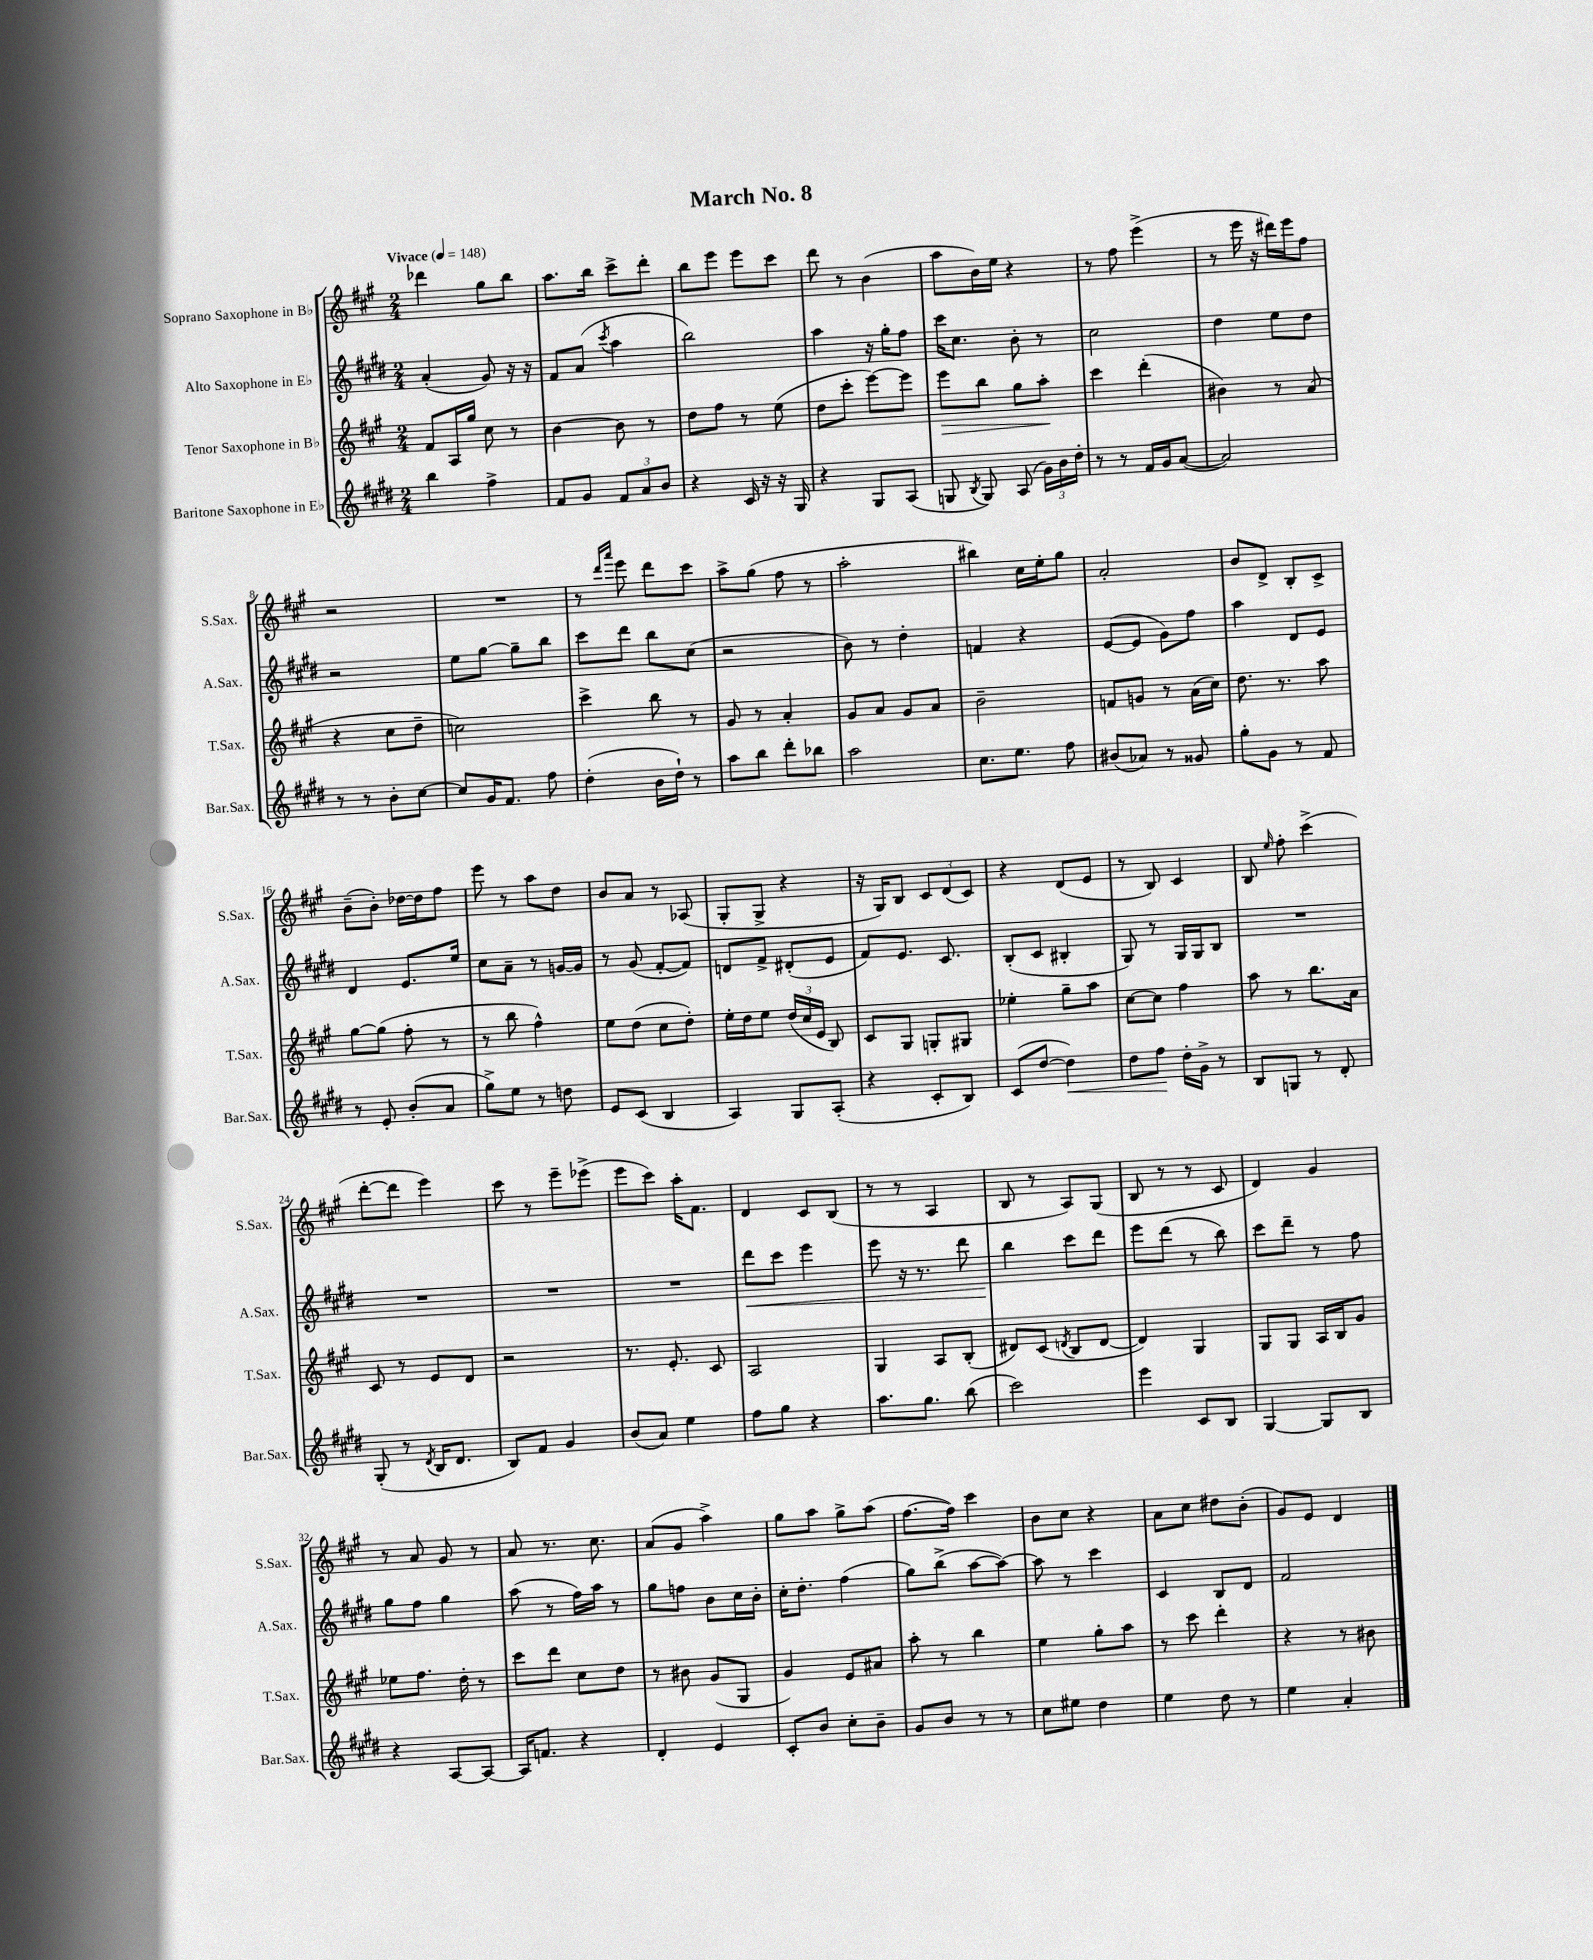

**kern	**dynam	**kern	**dynam	**kern	**dynam	**kern
*part4	*part4	*part3	*part3	*part2	*part2	*part1
*staff4	*staff4	*staff3	*staff3	*staff2	*staff2	*staff1
*I"Baritone Saxophone in E♭	*	*I"Tenor Saxophone in B♭	*	*I"Alto Saxophone in E♭	*	*I"Soprano Saxophone in B♭
*I'Bar.Sax.	*	*I'T.Sax.	*	*I'A.Sax.	*	*I'S.Sax.
*clefG2	*	*clefG2	*	*clefG2	*	*clefG2
*k[f#c#g#d#]	*	*k[f#c#g#]	*	*k[f#c#g#d#]	*	*k[f#c#g#]
*M2/4	*	*M2/4	*	*M2/4	*	*M2/4
*MM148	*	*MM148	*	*MM148	*	*MM148
=1	=1	=1	=1	=1	=1	=1
!	!	!	!	!	!	!LO:TX:a:B:t=Vivace
4bb\	.	8f#/L	.	(4a'/	.	4ddd-X\
.	.	16A/L	.	.	.	.
.	.	16gg#/JJ	.	.	.	.
4ff#^\	.	8cc#\	.	8g#/)	.	8gg#\L
.	.	8r	.	16r	.	8bb\J
.	.	.	.	16r	.	.
=2	=2	=2	=2	=2	=2	=2
8f#/L	.	[4b\	.	8f#/L	.	8.aa\L
8g#/J	.	.	.	(8a/J	.	.
.	.	.	.	.	.	16bb\Jk
.	.	.	.	8qccc#/	.	.
12f#/L	.	8b\]	.	4aa\	.	8ccc#^\L
12a/	.	.	.	.	.	.
.	.	8r	.	.	.	8ddd'\J
12b/J	.	.	.	.	.	.
=3	=3	=3	=3	=3	=3	=3
4r	.	8dd\L	.	2bb\)	.	8bb\L
.	.	8ff#\J	.	.	.	8eee\J
16c#/	.	8r	.	.	.	8eee\L
16r	.	.	.	.	.	.
16r	.	(8ee\	.	.	.	8ccc#\J
16G#/	.	.	.	.	.	.
=4	=4	=4	=4	=4	=4	=4
4r	.	8dd\L	.	4aa\	.	8ddd\
.	.	8ccc#'\J	.	.	.	8r
8G#/L	.	[8eee\L)	.	16r	.	(4b\
.	.	.	.	16gg#'\KL	.	.
(8A/J	.	8eee\J]	.	8ff#\J	.	.
=5	=5	=5	=5	=5	=5	=5
!	!	!	!LO:HP:b	!	!	!
8Gn/	.	8eee\L	>	16ccc#\KL	.	8aa\L
.	.	.	.	8.cc#\J	.	.
8qB/	.	.	.	.	.	.
8G/)	.	8bb\J	.	.	.	16b\L)
.	.	.	.	.	.	16ee\JJ
(8A/	.	8gg#\L	.	8b'\	.	4r
24g#\LL)	.	8aa'\J	.	8r	.	.
24b\	.	.	.	.	.	.
24dd#'\JJ	.	.	.	.	.	.
.	.	.	]	.	.	.
=6	=6	=6	=6	=6	=6	=6
8r	.	4ccc#\	.	2cc#\	.	8r
8r	.	.	.	.	.	8ff#\
16f#/LL	.	(4ddd'\	.	.	.	(4eee^\
16g#/J	.	.	.	.	.	.
([8a/J	.	.	.	.	.	.
=7	=7	=7	=7	=7	=7	=7
2a/])	.	4b#X\)	.	4dd#\	.	8r
.	.	.	.	.	.	16eee\
.	.	.	.	.	.	16r
.	.	8r	.	8ee\L	.	16ddd#X\LL)
.	.	.	.	.	.	16eee\J
.	.	(8a/	.	8dd#\J	.	8ff#\J
!!LO:LB:g=z
=8	=8	=8	=8	=8	=8	=8
8r	.	4r	.	2r	.	2r
8r	.	.	.	.	.	.
8b'\L	.	8cc#\L	.	.	.	.
[8cc#\J	.	8dd~\J	.	.	.	.
=9	=9	=9	=9	=9	=9	=9
8cc#/L]	.	2ccn\)	.	8ee\L	.	2r
16g#/K	.	.	.	[8gg#\J	.	.
8.f#/J	.	.	.	.	.	.
.	.	.	.	8gg#~\L]	.	.
8ff#\	.	.	.	8bb\J	.	.
=10	=10	=10	=10	=10	=10	=10
(4dd#'\	.	4ccc#^\	.	8ccc#\L	.	8r
.	.	.	.	.	.	16qqddd/LL
.	.	.	.	.	.	16qqaaa/JJ
.	.	.	.	8ddd#\J	.	8eee\
16b\LL	.	8bb\	.	8bb\L	.	8ddd\L
16dd#`\JJ)	.	.	.	.	.	.
8r	.	8r	.	(8cc#\J	.	8ccc#\J
=11	=11	=11	=11	=11	=11	=11
8aa\L	.	8g#/	.	2r	.	8aa^\L
8bb\J	.	8r	.	.	.	(8gg#\J
8ddd#'\L	.	4a'/	.	.	.	8ff#\
8bb-X\J	.	.	.	.	.	8r
=12	=12	=12	=12	=12	=12	=12
2aa\	.	8g#/L	.	8b\)	.	2aa'\
.	.	8a/J	.	8r	.	.
.	.	8g#/L	.	4dd#'\	.	.
.	.	8a/J	.	.	.	.
=13	=13	=13	=13	=13	=13	=13
8.cc#\L	.	2b~\	.	4fn/	.	4bb#X\)
8.ee\J	.	.	.	.	.	.
.	.	.	.	4r	.	16cc#\LL
.	.	.	.	.	.	16ee'\J
8ff#\	.	.	.	.	.	8gg#\J
=14	=14	=14	=14	=14	=14	=14
(8b#X/L	.	8fn/L	.	([8e/L	.	2a'/
8a-X/J)	.	8gn/J	.	8e/J]	.	.
8r	.	8r	.	8g#\L)	.	.
8g##X/	.	(16a\LL	.	8ff#\J	.	.
.	.	16cc#\JJ)	.	.	.	.
=15	=15	=15	=15	=15	=15	=15
8gg#'\L	.	8.dd\	.	4aa\	.	8b/L
8g#\J	.	.	.	.	.	8d^/J
.	.	8.r	.	.	.	.
8r	.	.	.	8d#/L	.	8B'/L
8f#/	.	8aa\	.	8e/J	.	8c#^/J
!!LO:LB:g=z
=16	=16	=16	=16	=16	=16	=16
8r	.	[8gg#\L	.	4d#/	.	(8b~\L
8e'/	.	(8gg#\J]	.	.	.	8b'\J)
(8b'/L	.	8ff#'\	.	8.e/L	.	[16dd-X\LL
.	.	.	.	.	.	16dd-\J]
8a/J	.	8r	.	.	.	8ff#\J
.	.	.	.	16ee/Jk	.	.
=17	=17	=17	=17	=17	=17	=17
8gg#^\L)	.	8r	.	8cc#\L	.	8eee\
8ee\J	.	8bb\	.	8a~\J	.	8r
8r	.	4ff#^^\)	.	8r	.	8aa\L
8ddn\	.	.	.	[16gn/LL	.	8dd\J
.	.	.	.	16g/JJ]	.	.
=18	=18	=18	=18	=18	=18	=18
8e/L	.	8ee\L	.	8r	.	8b/L
(8c#/J	.	(8dd\J	.	(8g#/	.	8a/J
4B/	.	8cc#\L	.	[8f#'/L	.	8r
.	.	8dd'\J)	.	8f#/J])	.	(8A-X/
=19	=19	=19	=19	=19	=19	=19
4A/)	.	16ee'\LL	.	8dn/L	.	8G#'/L
.	.	16dd\J	.	.	.	.
.	.	8ee\J	.	8f#^/J	.	8G#^/J
8G#/L	.	(24dd/LL	.	(8d#X'/L	.	4r
.	.	24cc#/	.	.	.	.
.	.	24e/JJ	.	.	.	.
(8A'/J	.	8B/)	.	8e/J	.	.
=20	=20	=20	=20	=20	=20	=20
4r	.	8c#/L	.	8f#/L)	.	16r
.	.	.	.	.	.	16G#/KL)
.	.	8G#/J	.	8.e/J	.	8B/J
8c#'/L	.	8Gn'/L	.	.	.	12c#/L
.	.	.	.	8.c#/	.	.
.	.	.	.	.	.	(12d/
8B/J)	.	8G#X/J	.	.	.	.
.	.	.	.	.	.	12c#/J)
=21	=21	=21	=21	=21	=21	=21
(8c#/L	.	4ee-X'\	.	(8B'/L	.	4r
[8dd#/J	.	.	.	8c#/J	.	.
!	!LO:HP:b	!	!	!	!	!
4dd#\])	<	8gg#~\L	.	4B#X'/	.	(8d/L
.	.	8aa\J	.	.	.	8e/J
=22	=22	=22	=22	=22	=22	=22
8dd#\L	.	[8cc#\L	.	8G#/)	.	8r
8ff#\J	.	8cc#\J]	.	8r	.	8B/)
16dd#'\LL	[	4ff#\	.	16G#/LL	.	4c#/
16g#^\JJ	.	.	.	16G#/J	.	.
8r	.	.	.	8B/J	.	.
=23	=23	=23	=23	=23	=23	=23
8B/L	.	8aa\	.	2r	.	8B/
.	.	.	.	.	.	16qqee/
8Gn/J	.	8r	.	.	.	8ff#'\
8r	.	8.bb\L	.	.	.	(4ccc#^\
8d#'/	.	.	.	.	.	.
.	.	16a\Jk	.	.	.	.
!!LO:LB:g=z
=24	=24	=24	=24	=24	=24	=24
(8G#'/	.	8c#/	.	2r	.	[8ddd'\L
8r	.	8r	.	.	.	8ddd\J]
8qd#/	.	.	.	.	.	.
16B/KL	.	8e/L	.	.	.	4eee\)
8.d#/J	.	.	.	.	.	.
.	.	8d/J	.	.	.	.
=25	=25	=25	=25	=25	=25	=25
8B/L)	.	2r	.	2r	.	8ccc#\
8f#/J	.	.	.	.	.	8r
4g#/	.	.	.	.	.	8eee~\L
.	.	.	.	.	.	(8eee-X^\J
=26	=26	=26	=26	=26	=26	=26
(8b/L	.	8.r	.	2r	.	8eee\L
8a/J)	.	.	.	.	.	8ccc#\J)
.	.	8.e'/	.	.	.	.
4ee\	.	.	.	.	.	16aa'\KL
.	.	.	.	.	.	8.f#\J
.	.	8c#/	.	.	.	.
=27	=27	=27	=27	=27	=27	=27
!	!	!	!	!	!LO:HP:b	!
8ff#\L	.	2A/	.	8ddd#\L	<	4d/
8gg#\J	.	.	.	8ccc#\J	.	.
4r	.	.	.	4eee\	.	8c#/L
.	.	.	.	.	.	(8B/J
=28	=28	=28	=28	=28	=28	=28
8.aa\L	.	4G#/	.	8eee\	.	8r
.	.	.	.	16r	.	8r
8.gg#\J	.	.	.	8.r	.	.
.	.	8A/L	.	.	.	4A/
(8bb\	.	(8B'/J	.	8ddd#\	.	.
=29	=29	=29	=29	=29	=29	=29
2ccc#\)	.	8d#X/L)	.	4bb\	.	8B/
.	.	(8c#/J	.	.	.	8r
.	.	8qdn/	.	.	.	.
.	.	8B/L	.	8ccc#\L	[	8A/L)
.	.	[8d/J	.	8ddd#\J	.	(8G#/J
=30	=30	=30	=30	=30	=30	=30
4eee\	.	4d/])	.	8eee\L	.	8B/
.	.	.	.	(8ddd#\J	.	8r
8c#/L	.	4G#/	.	8r	.	8r
8B/J	.	.	.	8bb\)	.	8c#/
=31	=31	=31	=31	=31	=31	=31
[4G#/	.	8G#/L	.	8ccc#\L	.	4d/)
.	.	8G#/J	.	8ddd#~\J	.	.
8G#/L]	.	16A/LL	.	8r	.	4g#/
.	.	16B/J	.	.	.	.
8B/J	.	8g#/J	.	8ff#\	.	.
!!LO:LB:g=z
=32	=32	=32	=32	=32	=32	=32
4r	.	8ee-X\L	.	8gg#\L	.	8r
.	.	8.ff#\J	.	8ff#\J	.	8a/
[8A/L	.	.	.	4gg#\	.	8g#/
.	.	16dd'\	.	.	.	.
8A/J_	.	8r	.	.	.	8r
=33	=33	=33	=33	=33	=33	=33
16A/KL]	.	8ccc#\L	.	(8aa\	.	8a/
8.fn/J	.	.	.	.	.	.
.	.	8ddd\J	.	8r	.	8.r
4r	.	8cc#\L	.	16ff#\LL)	.	.
.	.	.	.	16aa\JJ	.	8.cc#\
.	.	8dd\J	.	8r	.	.
=34	=34	=34	=34	=34	=34	=34
4d#'/	.	8r	.	8gg#\L	.	(8a/L
.	.	8b#X\	.	8ffn\J	.	8g#/J
4e/	.	(8g#/L	.	8b\L	.	4aa^\)
.	.	8G#/J	.	16cc#\L	.	.
.	.	.	.	16b'\JJ	.	.
=35	=35	=35	=35	=35	=35	=35
8c#'/L	.	4g#/)	.	16cc#'\KL	.	8gg#\L
.	.	.	.	8.dd#'\J	.	.
8b/J	.	.	.	.	.	8aa\J
8cc#'\L	.	8e/L	.	(4ff#\	.	8gg#^\L
8b~\J	.	8a#X/J	.	.	.	(8aa\J
=36	=36	=36	=36	=36	=36	=36
8g#/L	.	8aa'\	.	8gg#\L)	.	[8.ff#\L
8b/J	.	8r	.	(8bb^\J	.	.
.	.	.	.	.	.	16ff#\Jk])
8r	.	4bb\	.	[8aa\L	.	4ccc#\
8r	.	.	.	8aa\J_)	.	.
=37	=37	=37	=37	=37	=37	=37
8cc#\L	.	4ee\	.	8aa\]	.	8b\L
8ee#X\J	.	.	.	8r	.	8cc#\J
4dd#\	.	8gg#'\L	.	4ccc#\	.	4r
.	.	8aa\J	.	.	.	.
=38	=38	=38	=38	=38	=38	=38
4ee\	.	8r	.	4c#/	.	8a\L
.	.	8ccc#\	.	.	.	8cc#\J
8dd#\	.	4ddd'\	.	8B/L	.	8dd#X\L
8r	.	.	.	8d#/J	.	(8b'\J
=39	=39	=39	=39	=39	=39	=39
4ee\	.	4r	.	2f#/	.	8g#/L)
.	.	.	.	.	.	8e/J
4a'/	.	8r	.	.	.	4d/
.	.	8b#X\	.	.	.	.
==	==	==	==	==	==	==
*-	*-	*-	*-	*-	*-	*-
